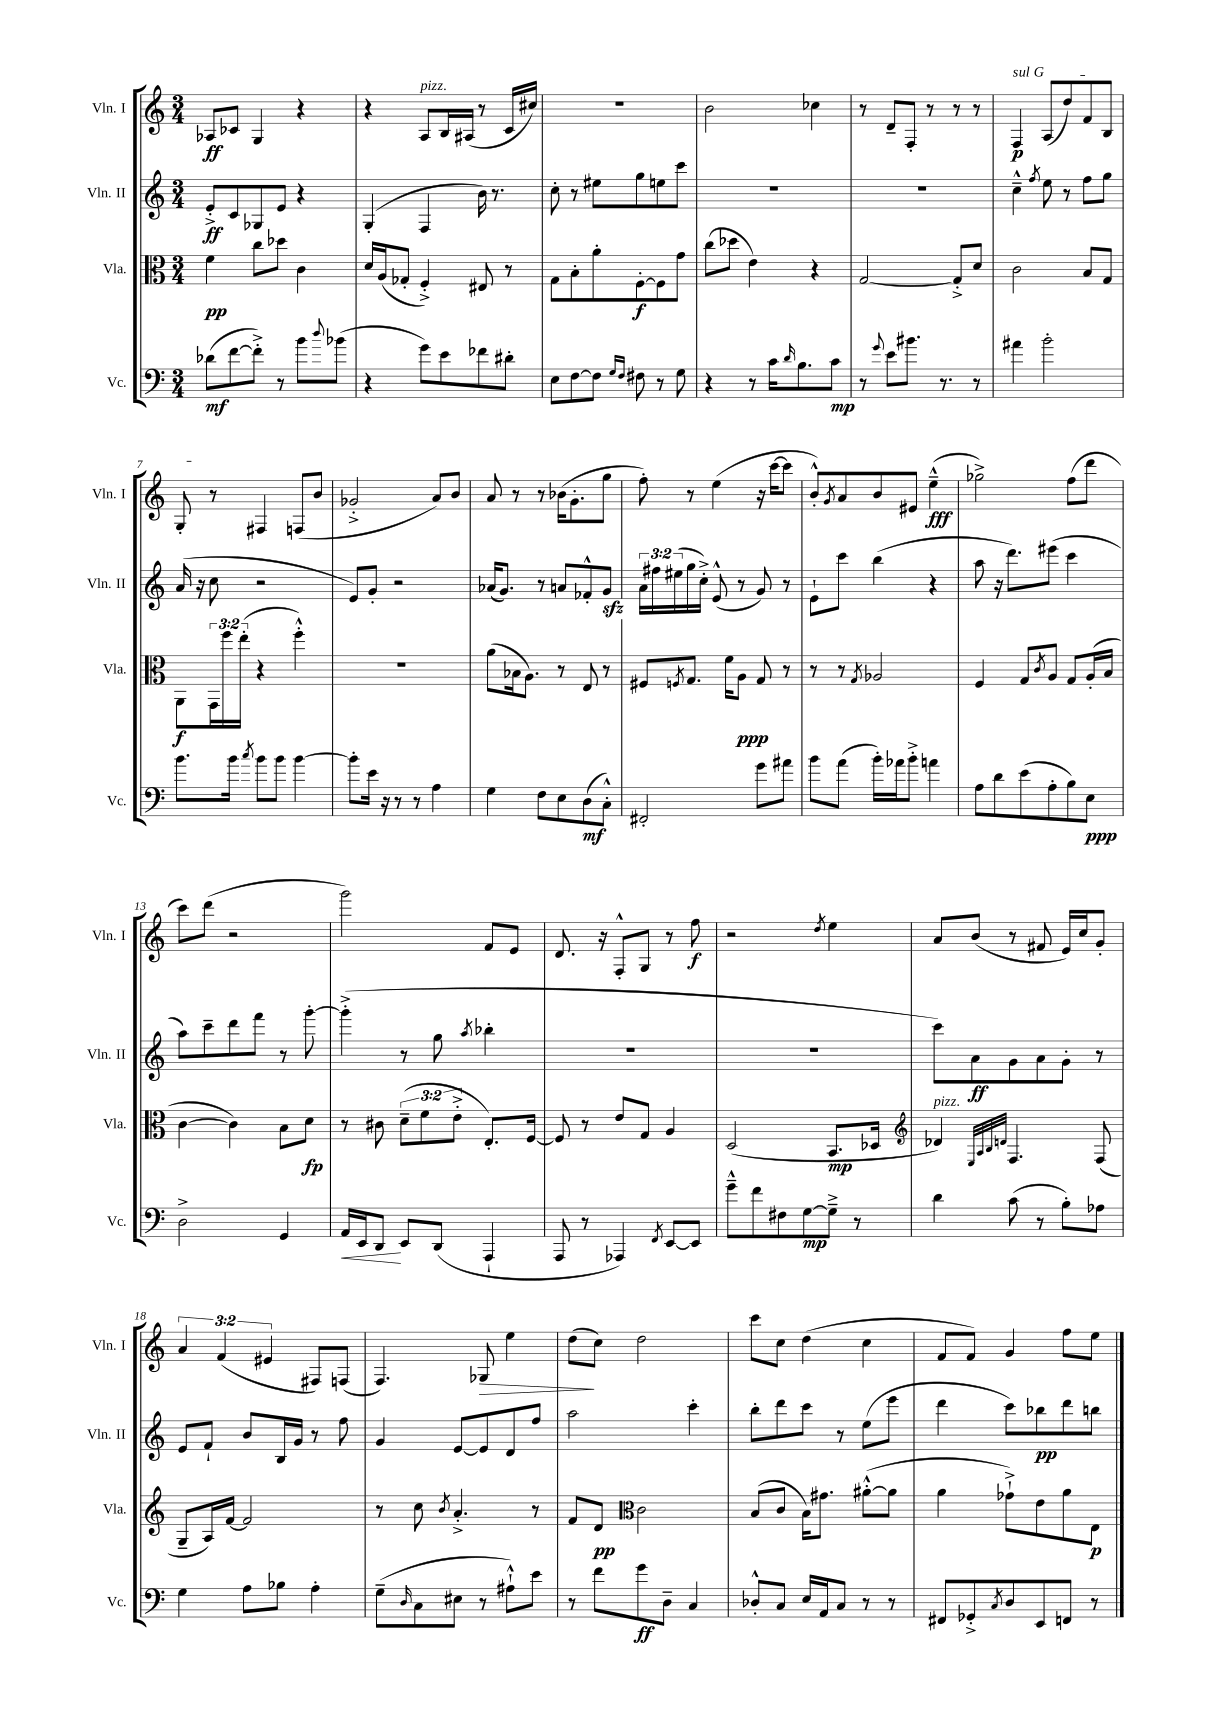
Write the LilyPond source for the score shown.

<<
\new StaffGroup <<
\new Staff = "s0" \with { instrumentName = "Vln. I" shortInstrumentName = "Vln. I" } {
    \clef treble \key c \major \numericTimeSignature \time 3/4 \override Staff.TupletNumber.text = #tuplet-number::calc-fraction-text
    aes8\ff ces'8 g4 r4 |
    r4 a8^\markup { \italic "pizz." } b16 ais16( r8 c'16 cis''16) |
    R2. |
    b'2 ces''4 |
    r8 d'8-- f8-. r8 r8 r8 |
    \once \override TextSpanner.bound-details.left.text = \markup { \italic "sul G" } f4\p\startTextSpan a8( d''8) f'8 b8 |
    g8-.\stopTextSpan r8 fis4 f8( b'8 |
    ges'2-.-> a'8) b'8 |
    a'8 r8 r8 bes'16( g'8.-. g''8 |
    f''8-.) r8 e''4( r16 c'''16~ c'''8 |
    b'8-.-^) \acciaccatura { g'8 } a'8 b'8 eis'8 e''4---^\fff( |
    ges''2->) f''8( d'''8 |
    c'''8) d'''8( r2 |
    g'''2) f'8 e'8 |
    d'8. r16 f8-.-^ g8 r8 f''8\f |
    r2 \acciaccatura { d''8 } e''4 |
    a'8 b'8( r8 fis'8 e'16) c''16 g'8-. |
    \tuplet 3/2 { a'4 f'4( eis'4 } fis8) f8( |
    f4.) ges8\> e''4 |
    d''8\!( c''8) d''2 |
    c'''8 c''8 d''4( c''4 |
    f'8 f'8) g'4 f''8 e''8 \bar "|." |
}
\new Staff = "s1" \with { instrumentName = "Vln. II" shortInstrumentName = "Vln. II" } {
    \clef treble \key c \major \numericTimeSignature \time 3/4 \override Staff.TupletNumber.text = #tuplet-number::calc-fraction-text
    e'8-.->\ff c'8 ges8 e'8 r4 |
    g4-.( f4 b'16) r8. |
    c''8-. r8 eis''8 g''8 e''8 c'''8 |
    R2. |
    R2. |
    c''4---^ \acciaccatura { f''8 } e''8 r8 f''8 g''8 |
    a'16( r16 c''8 r2 |
    e'8) g'8-. r2 |
    aes'16( g'8.) r8 a'8 fes'8-.-^ g'8\sfz |
    \tuplet 3/2 { a'16 fis''16 eis''16( } g''16 c''16-.->) e'8-^( r8 g'8) r8 |
    e'8-! c'''8 b''4( r4 |
    a''8 r16 d'''8.) eis'''8( c'''4 |
    a''8) c'''8-- d'''8 f'''8 r8 g'''8~-. |
    g'''4-.->( r8 g''8 \acciaccatura { a''8 } bes''4-. |
    R2. |
    R2. |
    c'''8) a'8\ff g'8 a'8 g'8-. r8 |
    e'8 f'8-! b'8 b16 g'16 r8 f''8 |
    g'4 e'8~ e'8 d'8 f''8 |
    a''2 c'''4-. |
    b''8-. d'''8 c'''8 r8 e''8( e'''8 |
    d'''4 c'''8) bes''8\pp d'''8 b''8 \bar "|." |
}
\new Staff = "s2" \with { instrumentName = "Vla." shortInstrumentName = "Vla." } {
    \clef alto \key c \major \numericTimeSignature \time 3/4 \override Staff.TupletNumber.text = #tuplet-number::calc-fraction-text
    f'4\pp c''8 des''8 c'4 |
    d'16 a16( ges8-. f4-.->) eis8 r8 |
    g8 b8-. a'8-. f8~-.\f f8 g'8 |
    c''8( des''8 e'4) r4 |
    g2~ g8-.-> d'8 |
    c'2 b8 g8 |
    a,8\f \tuplet 3/2 { g,16 f''16 e''16-.( } r4 f''4-.-^) |
    R2. |
    a'8( bes16 a8.) r8 e8 r8 |
    fis8 \acciaccatura { f8 } g8. f'16 a8\ppp g8 r8 |
    r8 r8 \acciaccatura { g8 } aes2 |
    f4 g8 \acciaccatura { c'8 } a8 g8 a16-.( b16 |
    c'4~ c'4) b8 d'8\fp |
    r8 cis'8 \tuplet 3/2 { d'8--( f'8 e'8-.-> } e8.-.) f16~ |
    f8 r8 e'8 g8 a4 |
    d2( b,8.\mp des16 |
    \clef treble des'4^\markup { \italic "pizz." }) \grace { e32 a32 b32 d'32 } f4. f8( |
    g8-- a16) f'16~ f'2 |
    r8 c''8 \acciaccatura { b'8 } a'4.-.-> r8 |
    f'8 d'8\pp \clef alto c'2 |
    b8( c'8 b16) gis'8. ais'8~-.-^( ais'8 |
    a'4 ges'8-!->) e'8 a'8 e8\p \bar "|." |
}
\new Staff = "s3" \with { instrumentName = "Vc." shortInstrumentName = "Vc." } {
    \clef bass \key c \major \numericTimeSignature \time 3/4
    des'8\mf( f'8~ f'8-.->) r8 b'8 \appoggiatura { d''8 } bes'8( |
    r4 g'8) e'8 fes'8 dis'8-. |
    e8 f8~ f8 \grace { g16 f16 } fis8 r8 g8 |
    r4 r8 c'16 \grace { d'16 } b8. c'8\mp |
    r8 \appoggiatura { g'8 } e'8 bis'8. r8. r8 |
    ais'4 b'2-. |
    b'8. b'16 \acciaccatura { c''8 } b'8 b'8 b'4~ |
    b'8-. e'16 r16 r8 r8 a4 |
    g4 f8 e8 d8\mf( c8-.-^) |
    fis,2-. g'8 ais'8 |
    b'8 a'8( b'16-.) aes'16 b'8-.-> a'4 |
    a8 d'8 e'8( a8-. b8) e8\ppp |
    d2-> g,4 |
    a,16\< e,16 d,8\! e,8 d,8( a,,4-! |
    a,,8 r8 aes,,4) \acciaccatura { f,8 } e,8~ e,8 |
    g'8---^ f'8 fis8 g8~\mp g8---> r8 |
    d'4 c'8( r8 b8-.) aes8 |
    g4 a8 bes8 a4-. |
    g8--( \grace { d16 } c8 eis8 r8 ais8-!-^) e'8 |
    r8 f'8 g'8\ff d8-- c4 |
    des8-.-^ c8 e16 a,16 c8 r8 r8 |
    fis,8 ges,8-.-> \acciaccatura { c8 } d8 e,8 f,8 r8 \bar "|." |
}
>>
>>
